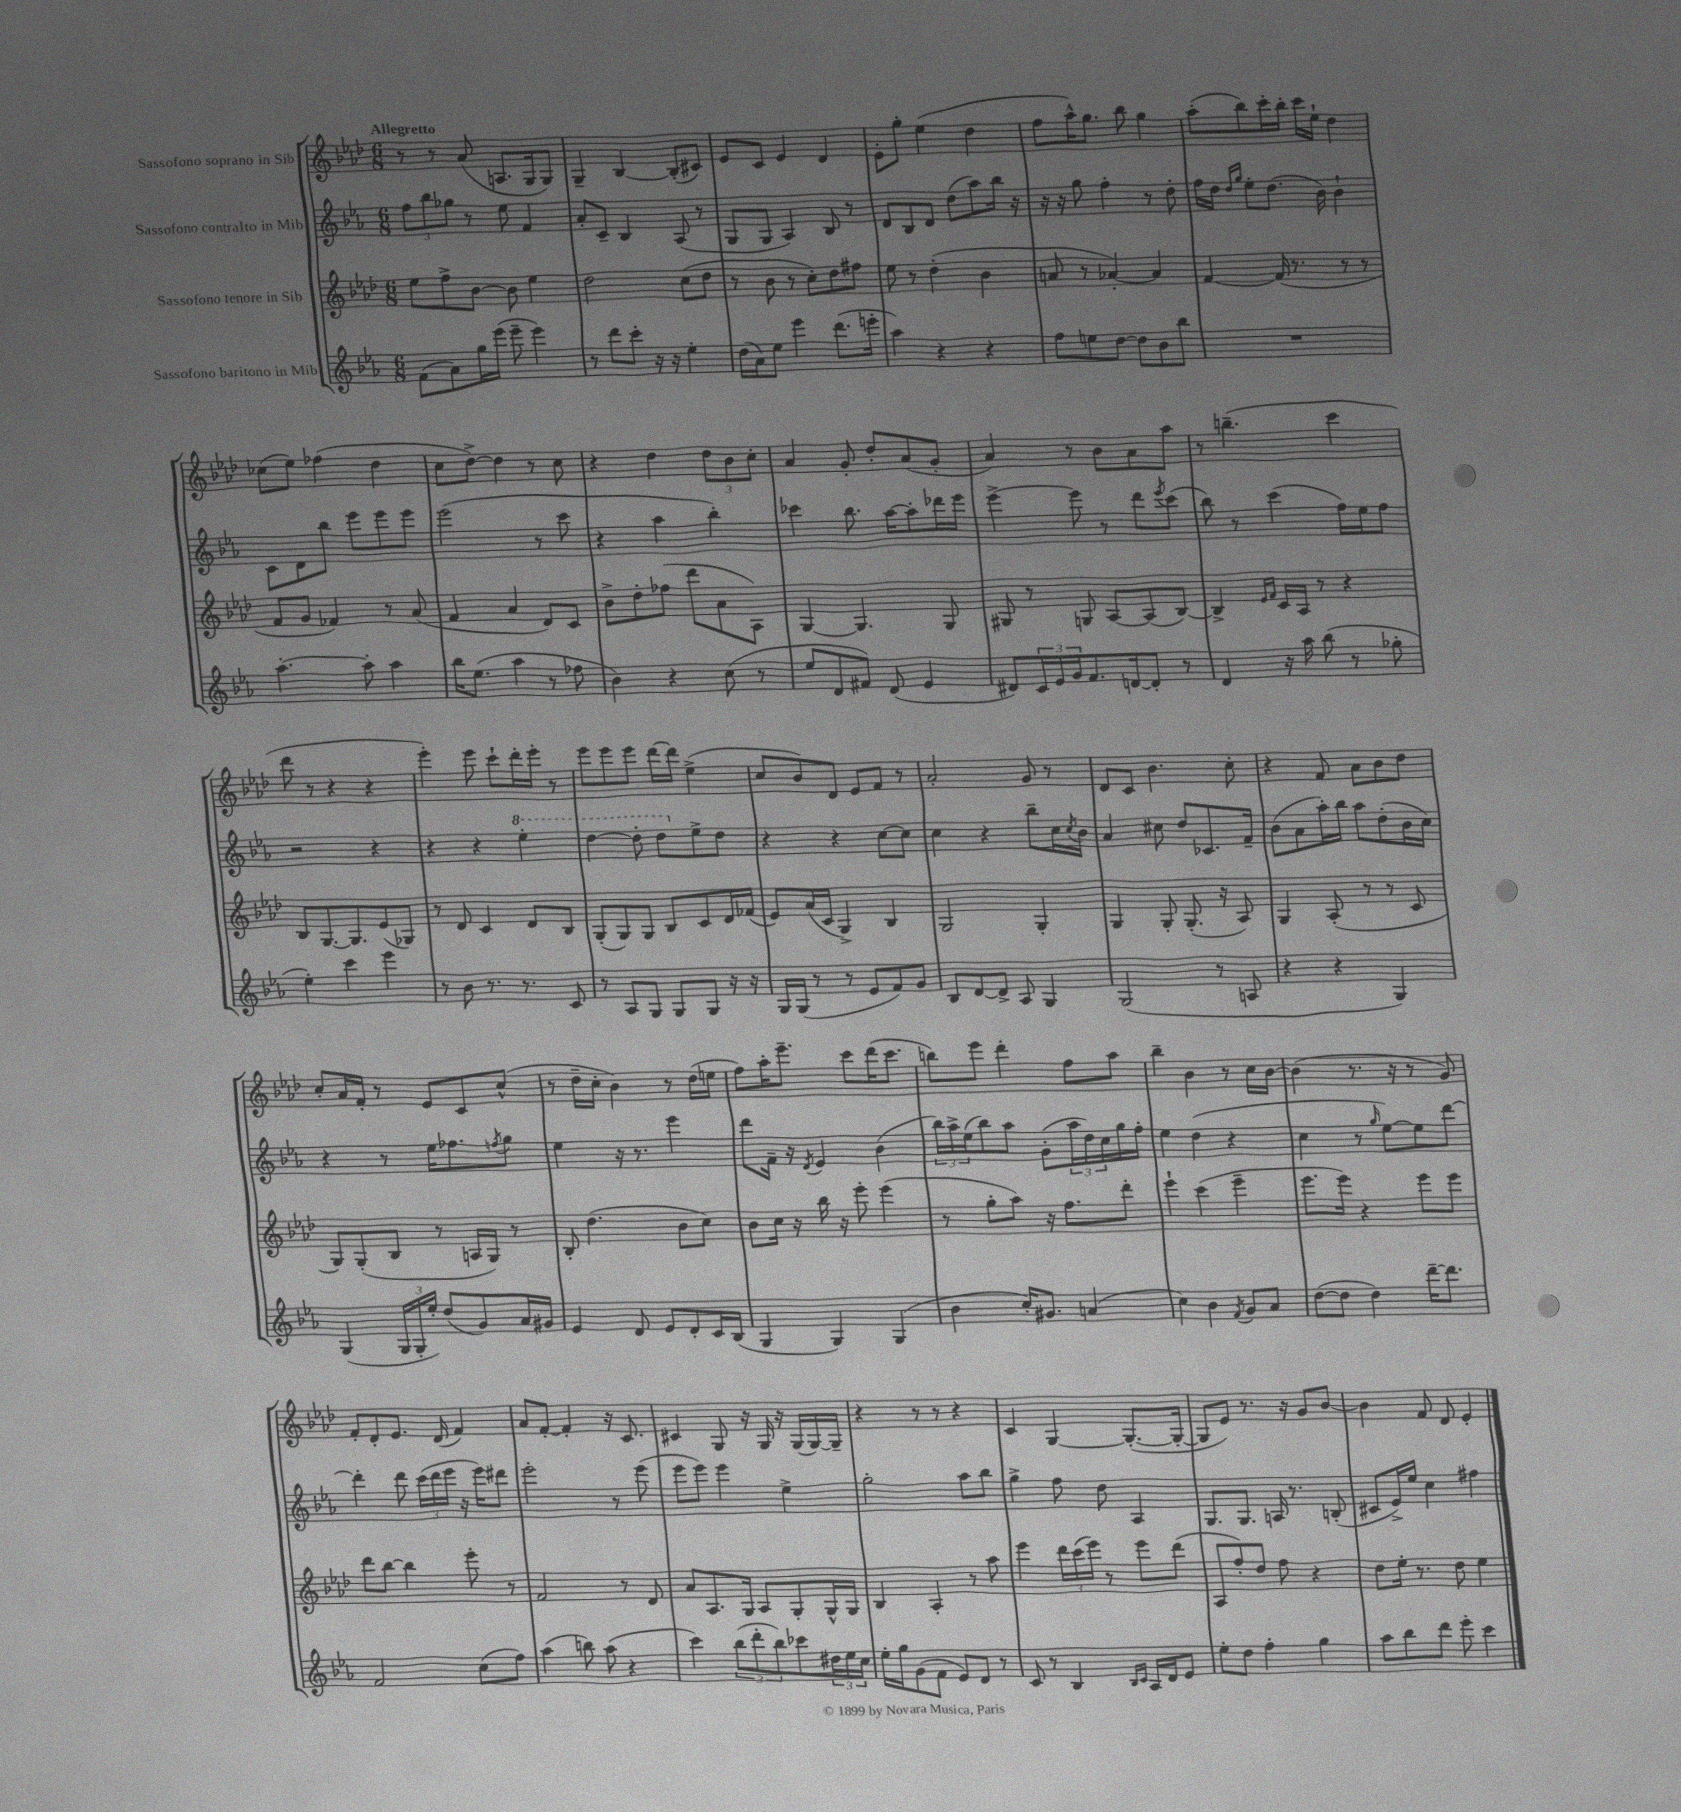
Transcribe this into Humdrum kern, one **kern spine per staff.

**kern	**kern	**kern	**kern
*staff4	*staff3	*staff2	*staff1
*clefG2	*clefG2	*clefG2	*clefG2
*k[b-e-a-]	*k[b-e-a-d-]	*k[b-e-a-]	*k[b-e-a-d-]
*M6/8	*M6/8	*M6/8	*M6/8
(8f	8ee-	12ff	8r
.	.	12bb-	.
8a-)	8ff^	.	8r
.	.	12gg-	.
16gg	[8b-	8r	(8a-
(16eee-	.	.	.
8eee-~	8b-]	8ee-	8.A
4eee-)	4ee-	4f	.
.	.	.	16G
.	.	.	8G)
=	=	=	=
8r	2dd-	8a-'	4G~
8ddd	.	8c~	.
8ccc'	.	4B-	[4B-
16r	.	.	.
16r	.	.	.
4ee-'	(8cc	(8A-	(8B-']
.	8dd-	8r	8c#)
=	=	=	=
(16dd	8r	8G	8e-
16a-)	.	.	.
8ee-	8b-	8G	8c
4eee-	8r	4A-)	4e-
.	8cc')	.	.
(8.ddd	8dd-	8B-	4d-
.	8ff#	8r	.
16eee'	.	.	.
=	=	=	=
4aa-)	8ee-	8d	8e-'
.	8r	8B-	8gg'
4r	(4dd-'	8d	(4ee-
.	.	(8dd	.
4r	4b-	8aa-)	4dd-
.	.	16bb-	.
.	.	16r	.
=	=	=	=
8ff	8a	16r	8ff
.	.	16r	.
8ee	8r	8gg	16aa-^^)
.	.	.	8.gg
[8dd	[4a-')	4ff'	.
8dd]	.	.	8bb-
8b-	4a-]	8r	4gg
8bb-	.	8dd'	.
=	=	=	=
2.r	[4f	16ff	(8aa-'
.	.	16dd	.
.	.	16qqdd	.
.	.	16qqgg	.
.	.	8ee-'	8bb-)
.	(16f]	(8.dd	16ccc'
.	8.r	.	16bb-'
.	.	.	16ccc
.	.	16b-)	16ee-`
.	8r	4b-`	4dd-
.	8r	.	.
=	=	=	=
[4.aa-'	8f	8c	(8cc-
.	8g	8d	8ee-)
.	4f-)	8bb-	(4ff-
8aa-']	.	8eee-	.
4aa-	8r	8eee-	4dd-
.	(8a-	8eee-	.
=	=	=	=
16bb-	4f	(2eee-	8cc
(8.ee-	.	.	.
.	.	.	[8dd-^)
4aa-	4a-	.	4dd-]
8r	8d-)	8r	8r
8ff-	8c	8ccc	8cc
=	=	=	=
4b-)	8b-^	4r	4r
.	8dd-'	.	.
4r	(8ff-	4aa-	4dd-
.	8ddd-	.	.
(8cc	8a-	4bb-')	12dd-
.	.	.	12b-
8r	8A-)	.	.
.	.	.	12cc'
=	=	=	=
8ee-	[4G	4ccc-	4a-
8d	.	.	.
8f#)	4.G]	8.bb-	8g'
(8d	.	.	8dd-'
.	.	[16aa-	.
4e-	.	8aa-']	(8a-
.	8G	16ddd-	8g'
.	.	16eee-	.
=	=	=	=
8d#)	8G#	[4eee-^	4a-)
24c	8r	.	.
24e-	.	.	.
24g	.	.	.
8.f	8G	8eee-]	8r
.	[8A-	8r	8b-
[16d	.	.	.
8d']	(8A-]	8ddd	8a-
.	.	8qeee-	.
8r	[8B-)	(8ccc	8aa-
=	=	=	=
4d	4B-^]	8bb-)	8r
.	.	8r	(4.bb~
.	16qqe-	.	.
.	16qqf	.	.
16r	16c	(4ccc	.
16aa-	16A-	.	.
(8bb-	8r	.	.
8r	4r	16ff)	4ccc
.	.	16ee-	.
8gg-'	.	8ff	.
=	=	=	=
4ee-')	8B-	2r	8ddd-
.	[8.G	.	8r
4ccc	.	.	4r
.	8.G]	.	.
4eee-	(8e-	4r	4r
.	8G-)	.	.
=	=	=	=
8r	8r	4r	4eee-')
8b-	8d-	.	.
8.r	4c	4r	8eee-
.	.	.	8ccc`
8.r	.	.	.
.	8d-	4eee-'	16ddd-'
.	.	.	16eee-'
8c	8B-	.	8r
=	=	=	=
8r	(8G'	[4ddd	8eee-
8A-	8G)	.	8eee-
8G	8G	8ddd']	8eee-
8G	8B-	8ddd	[16ddd-
.	.	.	16ddd-]
8G	8c	8ee-^	(4ee-^
16r	16d-	8dd	.
16r	(16f-	.	.
=	=	=	=
16G	8e-)	4r	8cc
(16G	.	.	.
8r	(16a-	.	8b-)
.	16c	.	.
8r	4G^)	4r	8d-
8e-	.	.	8e-
8f)	4B-	[8cc	8f
8g	.	8cc]	8r
=	=	=	=
8B-	2G	4cc	2a-'
[8d	.	.	.
8d^]	.	4r	.
8A-	.	.	.
4G	4G'	8bb-~	8g
.	.	16cc	8r
.	.	8qcc	.
.	.	16b-	.
=	=	=	=
(2G	4G	4a-	8d-
.	.	.	8c
.	8G'	8cc#	4.b-
.	(8.G'	8dd	.
8r	.	8.c-	.
.	16r	.	.
8A	8A-)	.	8cc'
.	.	16f~	.
=	=	=	=
4r	4G	(8b-	4r
.	.	8a-	.
4r	(8A-'	16aa-')	8f
.	.	16bb-	.
.	8r	8aa-	8a-
4G)	8r	(8dd'	8b-
.	8c	16b-	8dd-
.	.	16cc)	.
=	=	=	=
(4G	8G)	4r	8cc'
.	(8G'	.	16a-
.	.	.	16f'
24G	8B-	8r	8r
24G'	.	.	.
24ee-')	.	.	.
(8dd	8r	16ee-	8e-
.	.	8.ff-	.
8g)	16A	.	8c
.	16G)	.	.
.	.	8qff	.
16a-	8r	8gg	(8cc^^
16g#	.	.	.
=	=	=	=
4e-	8B-'	4ee-	8r
.	(4.dd-	.	16dd-~
.	.	.	16cc'
8d	.	16r	4b-)
.	.	8.r	.
8e-	.	.	.
8d'	8b-	4eee-	8r
16c	8cc)	.	(16dd-
(16B-	.	.	16ee
=	=	=	=
4G	8b-	8ddd	8ff)
.	16cc	16f~	16aa-'
.	16r	16r	8.eee-~
.	.	8qd	.
4G)	16bb-	4e-	.
.	16r	.	.
.	8eee-'	.	8ccc
(4G	(4eee-	(4b-	(16ddd-
.	.	.	8.ccc
=	=	=	=
4b-	8r	24bb-)	8bb)
.	.	24aa-^	.
.	.	(24ee-	.
.	8gg'	8bb-)	8eee-
16cc')	8aa-)	8aa-	4ddd-'
8.g#	.	.	.
.	16r	(8g'	.
.	8.ff	.	.
(4a	.	24aa-	8ff
.	.	24dd)	.
.	.	24cc	.
.	8ddd-'	16gg	8aa-
.	.	16ff'	.
=	=	=	=
4cc)	4eee-`	4ee-	4bb-~
4b-	(4ccc	(4dd	4b-
8qf	.	.	.
8g	4eee-~	4r	8r
8a-	.	.	16cc
.	.	.	[16b-
=	=	=	=
([8dd	8.eee-	4cc	(4b-]
8dd]	.	.	.
.	16eee-)	.	.
4dd)	4r	8r	8.r
.	.	16qqgg	.
.	.	[8ee-)	.
.	.	.	16r
[16ddd~	8eee-	8ee-]	8r
8.ddd]	.	.	.
.	8eee-	[8ddd	8g)
=	=	=	=
2f	8ddd-	4ddd']	8f'
.	[8bb-	.	8d-'
.	4bb-]	8ddd	8.e-
.	.	(24ccc	.
.	.	24ddd	.
.	.	.	(16d-
.	.	24eee-	.
(8cc	8eee-'	16r	4f)
.	.	16eee-)	.
8ff)	8r	8ddd#	.
=	=	=	=
(4aa-	2f	2eee-'	8a-
.	.	.	[8f'
8bb)	.	.	4f']
(8aa-	.	.	.
4r	8r	8r	16r
.	.	.	8.c
.	8d-	(8eee-	.
=	=	=	=
4ccc)	8a-	8eee-	4c#
.	8.A-	8eee-)	.
(12bb-	.	4eee-	8G
.	16G	.	.
12ddd'	.	.	.
.	8A-	.	16r
12bb-)	.	.	.
.	.	.	16G
8ccc-	8G'	4ee-^	16r
.	.	.	(16G
24dd#	16G^^	.	[16G)
24ee-	.	.	.
.	16G	.	16G~]
24cc	.	.	.
=	=	=	=
16ee-'	4B-	2gg'	4r
16gg	.	.	.
(8g	.	.	.
8f	4A-'	.	8r
8e-)	.	.	8r
8d	8r	8aa-	4r
8r	8aa-	8bb-	.
=	=	=	=
8c	4eee-	4gg^	4c
8r	.	.	.
4B-	24ddd-	8ff	[4G
.	(24ccc	.	.
.	24eee-)	.	.
.	8r	8dd	.
16qqB-	.	.	.
16qqc	.	.	.
16A-	8eee-	4A-	(8.G'_
16d	.	.	.
8e-	(8ddd-	.	.
.	.	.	16G'_
=	=	=	=
8ee-'	8A-	8.G	8G]
8dd	8ff')	.	8e-)
.	.	8.G	.
4ff'	8dd-	.	8.r
.	8ff	16A	.
.	.	8.r	16r
4gg	4r	.	8g
.	.	(8B'	[8b-
=	=	=	=
8aa-	8dd-	8c#	4b-]
8bb-	16ee-'	16e-^)	.
.	8.r	16ee-	.
8ddd	.	4cc	8f
8eee-'	8dd-	.	8d-
4ccc	4ee-	4ff#	4e-'
==	==	==	==
*-	*-	*-	*-
